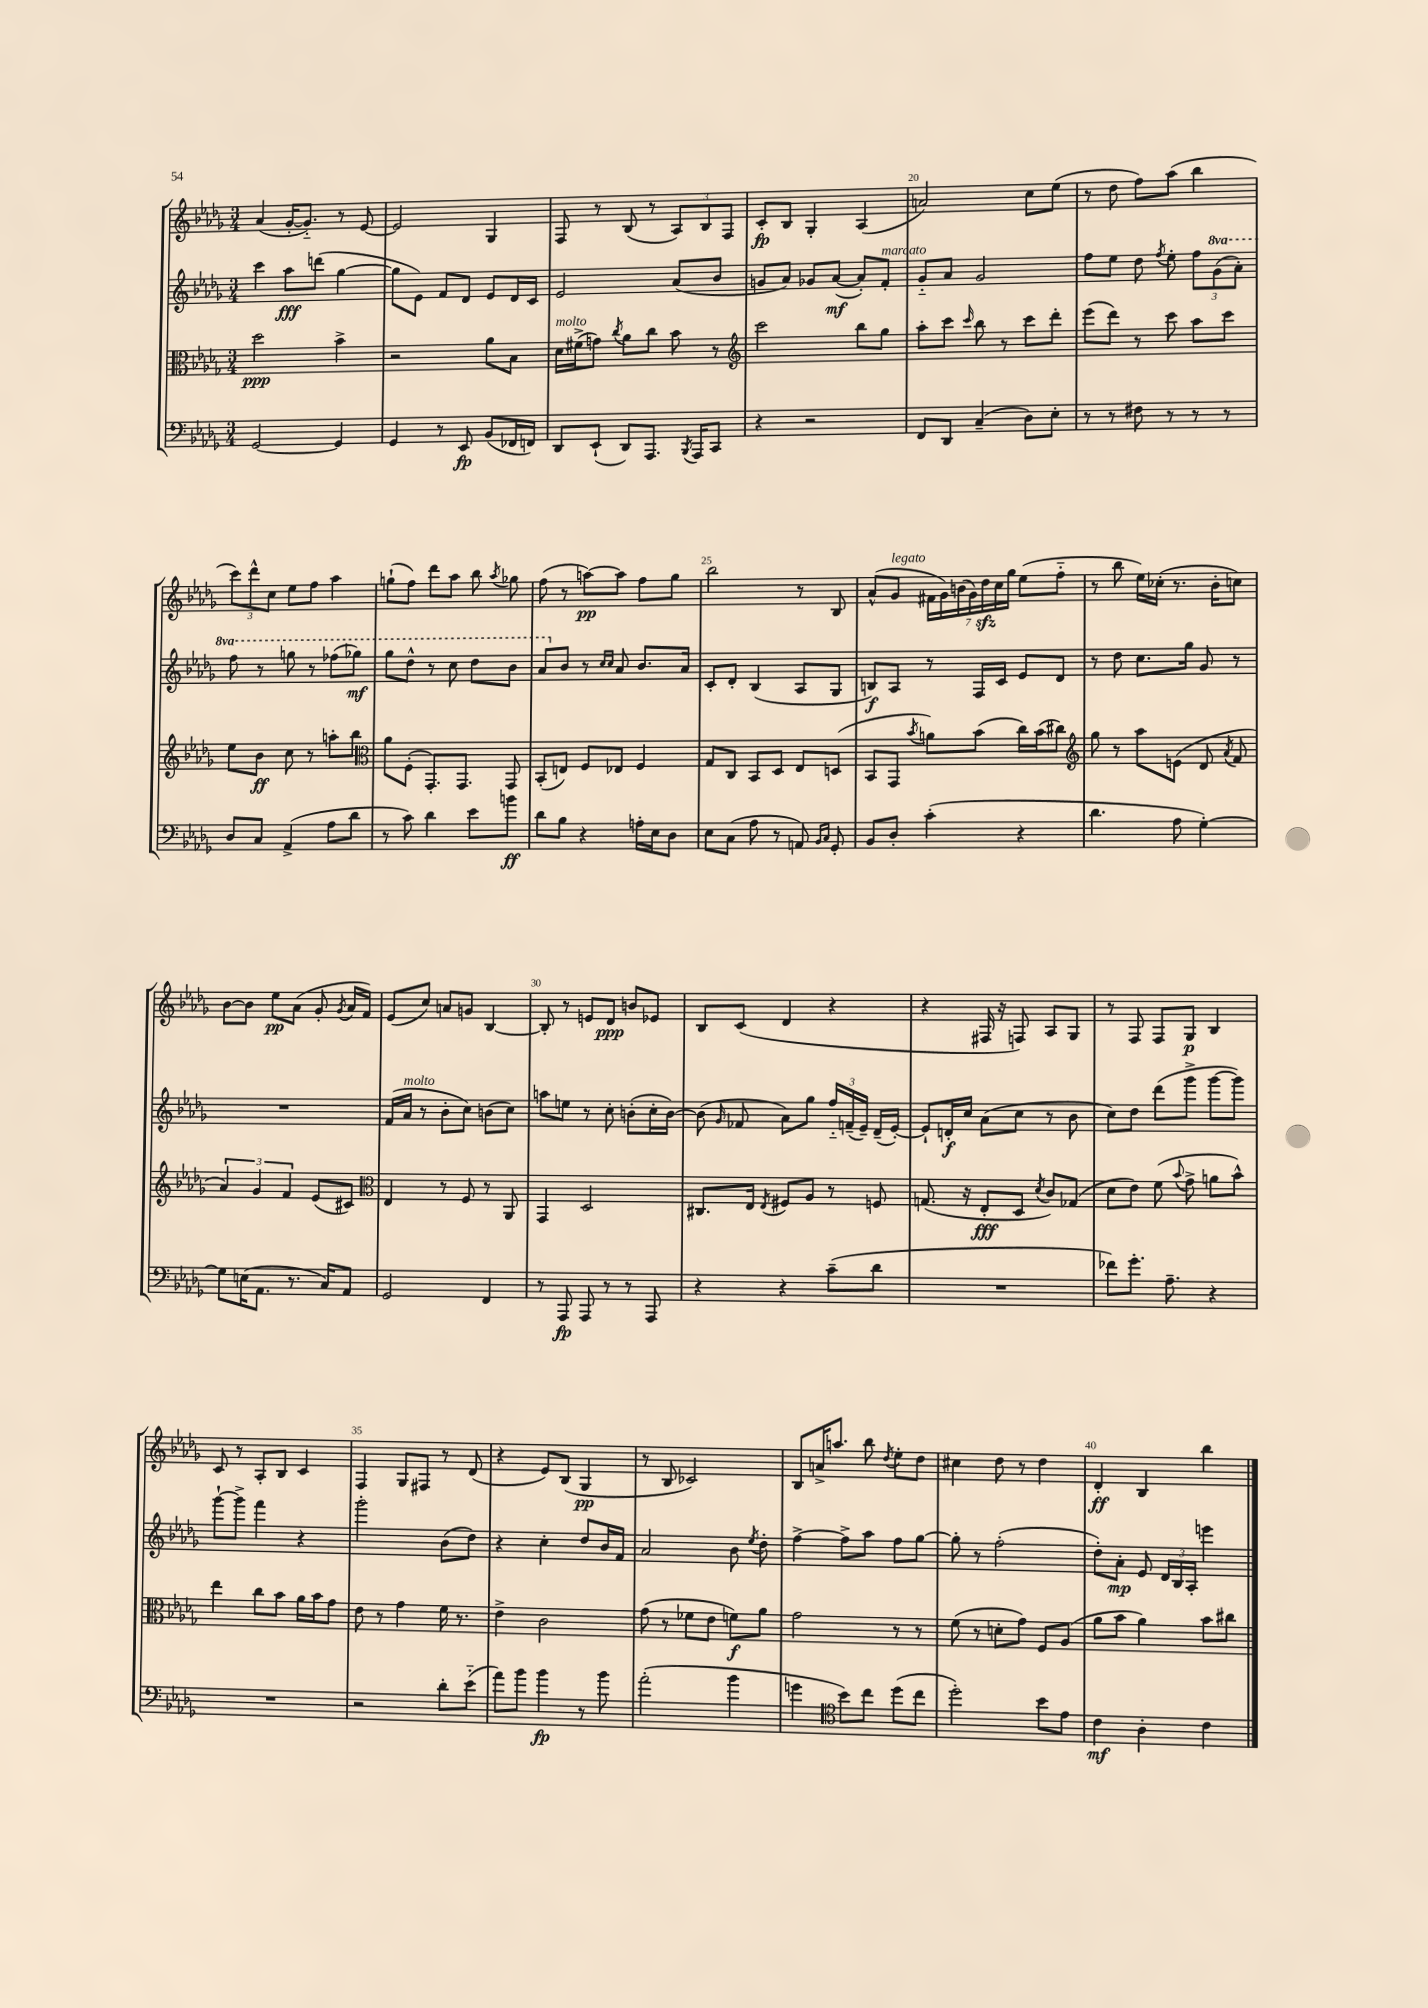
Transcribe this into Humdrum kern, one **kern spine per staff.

**kern	**kern	**kern	**kern
*staff4	*staff3	*staff2	*staff1
*clefF4	*clefC3	*clefG2	*clefG2
*k[b-e-a-d-g-]	*k[b-e-a-d-g-]	*k[b-e-a-d-g-]	*k[b-e-a-d-g-]
*M3/4	*M3/4	*M3/4	*M3/4
[2GG-	2dd-	4ccc	(4a-
.	.	8aa-	[16g-'
.	.	.	8.g-'~])
.	.	(8ddd	.
4GG-]	4b-^	[4gg-	8r
.	.	.	[8e-
=	=	=	=
4GG-	2r	8gg-]	2e-]
.	.	8e-)	.
8r	.	8f	.
8EE-	.	8d-	.
(8BB-	8a-	8e-	4G-
16FF-	8B-	16d-	.
16FF)	.	16c	.
=	=	=	=
8DD-	16d-	2e-	8F
.	(16f#^	.	.
(8EE-`	8g)	.	8r
.	8qcc	.	.
8DD-)	8a-	.	(8B-
8.AAA-	8cc	.	8r
.	8b-	(8a-	12A-)
8qBBB-	.	.	.
16AAA-	.	.	.
.	.	.	12B-
8CC	8r	8b-	.
.	.	.	12F
=	=	=	=
*	*clefG2	*	*
4r	2ccc	8g	8c'
.	.	8a-)	8B-
2r	.	8g-	4G-'
.	.	([8a-	.
.	8bb-	8a-'])	(4A-
.	8gg-	8f'	.
=	=	=	=
8FF	8aa-'	8g-'~	2a)
8DD-	8ccc	8a-	.
.	16qqccc	.	.
(4C~	8bb-	2g-	.
.	8r	.	.
8D-)	8ccc	.	8cc
8E-'	8ddd-'	.	(8ee-
=	=	=	=
8r	(8eee-	8ff	8r
8r	8ddd-)	8ee-	8dd-
8F#	8r	8dd-	8ff)
.	.	8qff	.
8r	8ccc	8ee-'	(8aa-
8r	8aa-	12ff	4bb-
.	.	(12gg-	.
8r	8ccc	.	.
.	.	12aa-')	.
=	=	=	=
8D-	8ee-	8fff	12ccc)
.	.	.	12ddd-^^
8C	8b-	8r	.
.	.	.	12cc
(4AA-^	8cc	8ggg	8ee-
.	8r	8r	8ff
8A-	8aa'	(8fff-	4aa-
8d-	8bb-	8ggg-)	.
=	=	=	=
*	*clefC3	*	*
8r	8a-	8ggg-	(8gg`
8c)	(8F'	8ddd-^^	8ff)
4d-	8.GG-')	8r	8ddd-
.	.	8ccc	8aa-
.	8.GG-	.	.
8e-	.	8ddd-	8bb-
.	.	.	8qaa-
8b	8GG-	8bb-	8gg-
=	=	=	=
8d-	(8BB-'	8aa-	(8ff
8B-	8E)	8b-	8r
4r	8F	8r	[8aa)
.	.	16qqcc	.
.	.	16qqcc	.
.	8E-	8a-	8aa]
16A'	4F	8.b-	8ff
16E-	.	.	.
8D-	.	.	8gg-
.	.	16a-	.
=	=	=	=
8E-	8G-	8c'	2bb-
(8C	8C	8d-'	.
8A-	8BB-	(4B-	.
8r	8D-	.	.
8AA)	8E-	8A-	8r
16qqBB-	.	.	.
16qqC	.	.	.
8GG-'	(8D	8G-	8B-
=	=	=	=
8BB-	8BB-	8B)	(8a-^^
8D-'	8GG-	8A-	8g-
.	8qb-	.	.
(4c'	8a)	8r	28f#
.	.	.	28g-)
.	.	.	(28b
.	.	.	28g-)
.	(8b-	16F	.
.	.	.	28dd-
.	.	.	28cc
.	.	16c	.
.	.	.	28gg-
4r	16cc)	8e-	(8ee-
.	(16b-	.	.
.	8cc#)	8d-	8ff'~
=	=	=	=
*	*clefG2	*	*
4.d-	8gg-	8r	8r
.	8r	8dd-	8bb-
.	8aa-	8.cc	16ee-)
.	.	.	(16cc-'
8A-	(8e	.	8.r
.	.	16gg-	.
[4G-')	8d-	8g-	.
.	.	.	16b-'
.	8qa-	.	.
.	8f	8r	8cc)
=	=	=	=
8G-]	6a-)	2.r	[8b-
(16E	.	.	8b-]
.	6g-	.	.
8.AA-	.	.	.
.	.	.	8ee-
.	6f	.	.
8.r	.	.	(8a-
.	(8e-	.	8g-'
16C)	.	.	.
.	.	.	8qg-
8AA-	8c#)	.	16a-
.	.	.	16f)
=	=	=	=
*	*clefC3	*	*
2GG-	4E-	(16f	(8e-
.	.	16a-	.
.	.	8r	8cc)
.	8r	8b-'	8a
.	8F	8cc)	8g
4FF	8r	(8b	[4B-
.	8AA-	8cc)	.
=	=	=	=
8r	4GG-	8aa	8B-']
8AAA-	.	8ee	8r
8AAA-	2D-	8r	8e
8r	.	8cc'	8d-
8r	.	(8b'	8b
8AAA-	.	16cc'	8e-
.	.	[16b)	.
=	=	=	=
4r	8.C#	(8b]	8B-
.	.	16qqg-	.
.	.	8f-	(8c
.	16E-	.	.
.	8qE-	.	.
4r	8F#	8a-)	4d-
.	8A-	8gg-	.
(8c~	8r	24ff'~	4r
.	.	(24f~	.
.	.	24e-~)	.
8d-	8F	(16d-~	.
.	.	[16e-')	.
=	=	=	=
2.r	(8.G	8e-`]	4r
.	.	16d'	.
.	16r	16cc	.
.	8E-'	(8a-	16F#
.	.	.	16r
.	8D-	8cc	8F)
.	8qd-	.	.
.	8c)	8r	8A-
.	(8G-	8b-	8G-
=	=	=	=
8f-)	8d-	8cc)	8r
8.g-'	8e-)	8dd-	8F
.	(8f	(8ddd-	8F
8.A-~	.	.	.
.	8qqb-	.	.
.	8g-^	8ggg-^	8G-
4r	8a	[8ggg-	4B-
.	8b-^^)	8ggg-])	.
=	=	=	=
2.r	4ee-	[8ggg-`	8c
.	.	8ggg-^]	8r
.	8cc	4fff	8A-'
.	8b-	.	8B-
.	16a-	4r	4c
.	16b-	.	.
.	8g-	.	.
=	=	=	=
2r	8e-	2ggg-'	4F
.	8r	.	.
.	4g-	.	8G-
.	.	.	8F#
8d-'	16f	(8b-	8r
.	8.r	.	.
(8e-'~	.	8dd-)	(8d-
=	=	=	=
8a-)	4e-^	4r	4r
8b-	.	.	.
4b-	2c	4cc'	8e-)
.	.	.	(8B-
8r	.	8dd-	4G-
8b-	.	16b-	.
.	.	16f	.
=	=	=	=
(2a-'	(8g-	2a-	8r
.	8r	.	8B-
.	8f-	.	2c-)
.	8e-	.	.
4b-	8f)	8b-	.
.	.	8qee-	.
.	8a-	8dd-'	.
=	=	=	=
4g	2g-	[4ff^	8B-
.	.	.	16a^
.	.	.	8.aa
*clefC4	*	*	*
8b-)	.	8ff^]	.
8cc	.	8aa-	8bb-
.	.	.	8qdd-
(8dd-	8r	8ff	8ee-'
8cc	8r	[8gg-	8dd-
=	=	=	=
2dd-')	(8f	8gg-']	4cc#
.	8r	8r	.
.	8d'	(2ff'	8dd-
.	8g-)	.	8r
8b-	8F	.	4dd-
8e-	(8A-	.	.
=	=	=	=
4c	8a-	8dd-')	4d-'
.	8b-	8a-'	.
4A-'	4a-)	8e-	4B-
.	.	24d-	.
.	.	24B-	.
.	.	24A-'	.
4c	8b-	4eee	4bb-
.	8cc#	.	.
==	==	==	==
*-	*-	*-	*-
